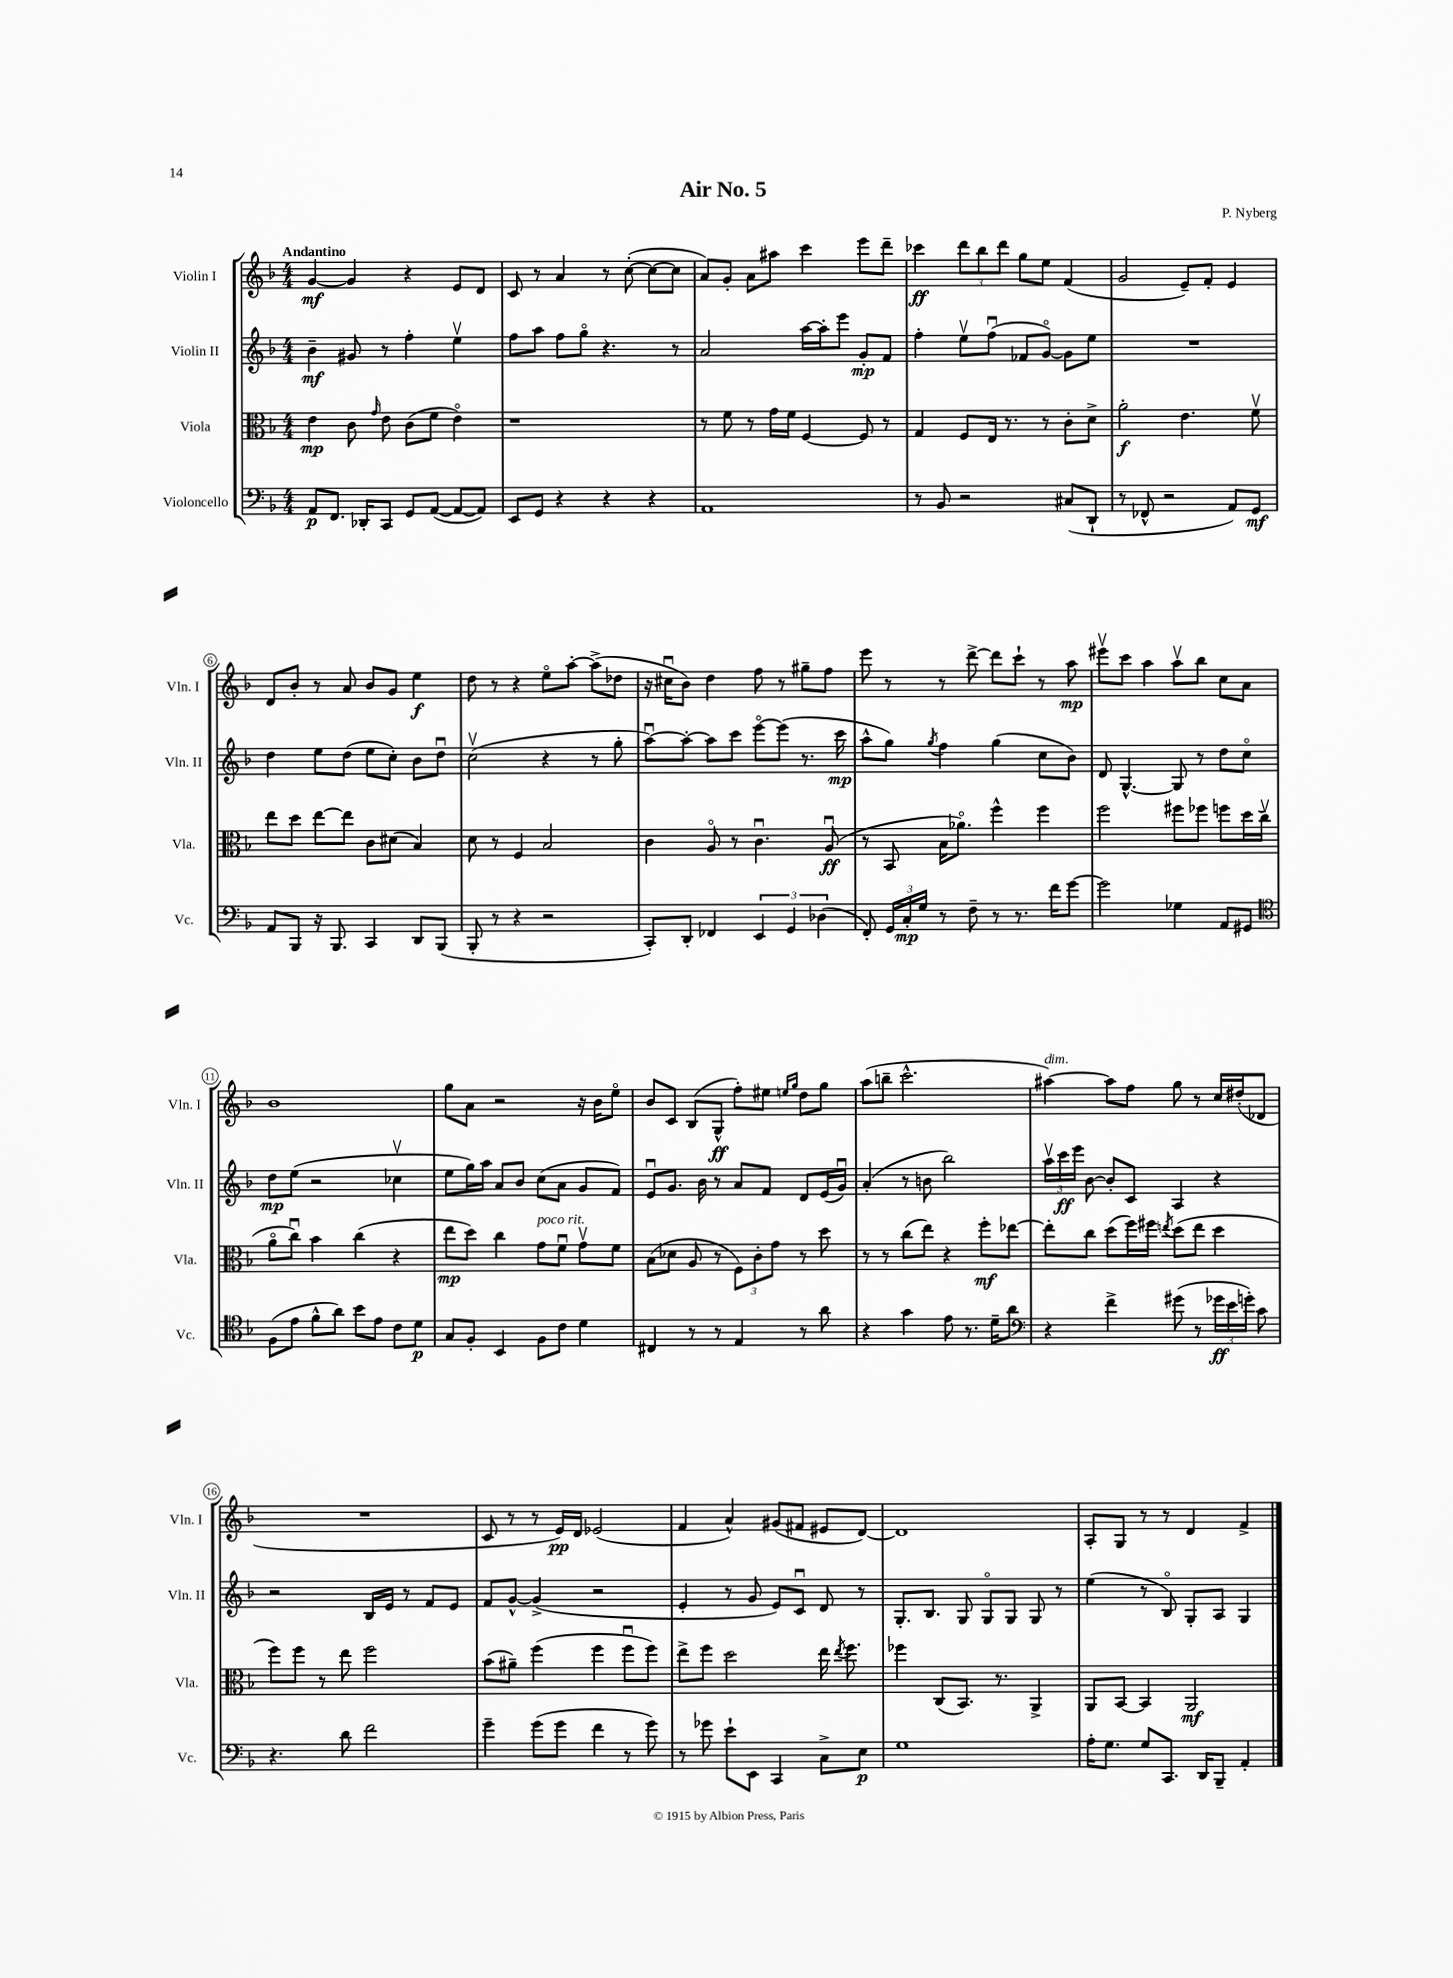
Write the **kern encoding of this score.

**kern	**dynam	**kern	**dynam	**kern	**dynam	**kern	**dynam
*part4	*part4	*part3	*part3	*part2	*part2	*part1	*part1
*staff4	*staff4	*staff3	*staff3	*staff2	*staff2	*staff1	*staff1
*I"Violoncello	*	*I"Viola	*	*I"Violin II	*	*I"Violin I	*
*I'Vc.	*	*I'Vla.	*	*I'Vln. II	*	*I'Vln. I	*
*clefF4	*	*clefC3	*	*clefG2	*	*clefG2	*
*k[b-]	*	*k[b-]	*	*k[b-]	*	*k[b-]	*
*M4/4	*	*M4/4	*	*M4/4	*	*M4/4	*
=1	=1	=1	=1	=1	=1	=1	=1
!	!	!	!	!	!	!LO:TX:a:B:t=Andantino	!
8AA/L	p	4e\	mp	4b-~\	mf	[4g/	mf
8.FF/J	.	.	.	.	.	.	.
.	.	8c\	.	8g#X/	.	4g/]	.
16DD-X'/KL	.	.	.	.	.	.	.
.	.	16qqg/	.	.	.	.	.
8CC/J	.	8e\	.	8r	.	.	.
8GG/L	.	(8c\L	.	4ff'\	.	4r	.
([8AA/J	.	8f\J	.	.	.	.	.
8AA/L_	.	4e\)	.	4eev\	.	8e/L	.
8AA/J])	.	.	.	.	.	8d/J	.
=2	=2	=2	=2	=2	=2	=2	=2
8EE/L	.	1r	.	8ff\L	.	8c/	.
8GG/J	.	.	.	8aa\J	.	8r	.
4r	.	.	.	8ff\L	.	4a/	.
.	.	.	.	8gg\J	.	.	.
4r	.	.	.	4.r	.	8r	.
.	.	.	.	.	.	([8cc'\	.
4r	.	.	.	.	.	8cc\L_	.
.	.	.	.	8r	.	8cc\J]	.
=3	=3	=3	=3	=3	=3	=3	=3
1AA	.	8r	.	2a/	.	8a/L)	.
.	.	8f\	.	.	.	8g'/J	.
.	.	8r	.	.	.	8a\L	.
.	.	16g\LL	.	.	.	8aa#X\J	.
.	.	16f\JJ	.	.	.	.	.
.	.	[4F/	.	[16aa\LL	.	4ccc\	.
.	.	.	.	16aa'\J]	.	.	.
.	.	.	.	8eee\J	.	.	.
.	.	8F/]	.	8g'/L	mp	8eee\L	.
.	.	8r	.	8f/J	.	8ddd~\J	.
=4	=4	=4	=4	=4	=4	=4	=4
8r	.	4G/	.	4ff'\	.	4ccc-X\	ff
8BB-/	.	.	.	.	.	.	.
2r	.	8F/L	.	8eev\L	.	12ddd\L	.
.	.	.	.	.	.	12bb-\	.
.	.	16E/Jk	.	(8ffu\J	.	.	.
.	.	.	.	.	.	12ddd\J	.
.	.	8.r	.	.	.	.	.
.	.	.	.	8f-X/L	.	8gg\L	.
.	.	8r	.	[8g/J)	.	8ee\J	.
(8C#X/L	.	8c'\L	.	8g\L]	.	(4f/	.
8DD`/J	.	8d^\J	.	8ee\J	.	.	.
=5	=5	=5	=5	=5	=5	=5	=5
8r	.	2a'\	f	1r	.	2g/	.
8FF-X^^/	.	.	.	.	.	.	.
2r	.	.	.	.	.	.	.
.	.	4.e\	.	.	.	8e~/L)	.
.	.	.	.	.	.	8f'/J	.
8AA/L)	.	.	.	.	.	4e/	.
8GG/J	mf	8fv\	.	.	.	.	.
!!LO:LB:g=z
=6	=6	=6	=6	=6	=6	=6	=6
8AA/L	.	8ee\L	.	4dd\	.	8d/L	.
8BBB-/J	.	8dd\J	.	.	.	8b-'/J	.
16r	.	[8ee\L	.	8ee\L	.	8r	.
8.BBB-/	.	.	.	.	.	.	.
.	.	8ee\J]	.	(8dd\J	.	8a/	.
4CC/	.	8c\L	.	8ee\L	.	8b-/L	.
.	.	(8d#X\J	.	8cc'\J)	.	8g/J	.
8DD/L	.	4B-/)	.	8b-\L	.	4ee\	f
(8BBB-/J	.	.	.	8ddu\J	.	.	.
=7	=7	=7	=7	=7	=7	=7	=7
8BBB-'/	.	8d\	.	(2ccv\	.	8dd\	.
8r	.	8r	.	.	.	8r	.
4r	.	4F/	.	.	.	4r	.
2r	.	2B-/	.	4r	.	8ee\L	.
.	.	.	.	.	.	[8aa'\J	.
.	.	.	.	8r	.	(8aa^\L]	.
.	.	.	.	8gg'\	.	8dd-X\J	.
=8	=8	=8	=8	=8	=8	=8	=8
8CC'/L)	.	4c\	.	[8aau\L)	.	16r	.
.	.	.	.	.	.	16cc#Xu\KL	.
8DD'/J	.	.	.	8aa'\J_	.	8b-\J)	.
4FF-X/	.	8A/	.	8aa\L]	.	4dd\	.
.	.	8r	.	8ccc\J	.	.	.
6EE/	.	4.cu\	.	[8eee\L	.	8ff\	.
.	.	.	.	(8eee\J]	.	8r	.
6GG/	.	.	.	.	.	.	.
.	.	.	.	8.r	.	8gg#X~\L	.
(6D-X\	.	.	.	.	.	.	.
.	.	(8Au/	ff	.	.	8ff\J	.
.	.	.	.	16ccc\	mp	.	.
=9	=9	=9	=9	=9	=9	=9	=9
8FF'/)	.	8r	.	8aa^^\L	.	8eee\	.
24GG/LL	.	8BB-/	.	8gg\J)	.	8r	.
24C'/	mp	.	.	.	.	.	.
24G/JJ	.	.	.	.	.	.	.
.	.	.	.	8qgg/	.	.	.
8r	.	16B-\KL	.	4ff\	.	8r	.
.	.	8.a-X\J)	.	.	.	.	.
8F~\	.	.	.	.	.	[8ddd^\	.
8r	.	4ff^^\	.	(4gg\	.	8ddd\L]	.
8.r	.	.	.	.	.	8ccc`\J	.
.	.	4ff\	.	8cc\L	.	8r	.
16f\KL	.	.	.	.	.	.	.
[8g\J	.	.	.	8b-\J)	.	8aa\	mp
=10	=10	=10	=10	=10	=10	=10	=10
2g\]	.	2ff\	.	8d/	.	8eee#Xv\L	.
.	.	.	.	[4.G^^/	.	8ccc\J	.
.	.	.	.	.	.	4aa\	.
4G-X\	.	8ff#X\L	.	8G/]	.	8aav\L	.
.	.	8ff-X\J	.	8r	.	8bb-\J	.
8AA/L	.	8ffn\L	.	8dd\L	.	8cc\L	.
8GG#X/J	.	16dd\L	.	8cc\J	.	8a\J	.
.	.	(16ccv\JJ	.	.	.	.	.
!!LO:LB:g=z
=11	=11	=11	=11	=11	=11	=11	=11
*clefC4	*	*	*	*	*	*	*
(8F\L	.	8a\L	.	8dd\L	mp	1b-	.
8e\J	.	8ccu\J)	.	(8ee\J	.	.	.
8f^^\L	.	4b-\	.	2r	.	.	.
8a\J)	.	.	.	.	.	.	.
8b-\L	.	(4cc\	.	.	.	.	.
8e\J	.	.	.	.	.	.	.
8c\L	.	4r	.	4cc-Xv\	.	.	.
8d\J	p	.	.	.	.	.	.
=12	=12	=12	=12	=12	=12	=12	=12
8G/L	.	8ee\L	mp	8ee\L	.	8gg\L	.
8F'/J	.	8dd\J)	.	16gg\L)	.	8a\J	.
.	.	.	.	16aa\JJ	.	.	.
4BB-/	.	4cc\	.	8a/L	.	2r	.
.	.	.	.	8b-/J	.	.	.
!	!	!LO:TX:a:i:t=poco rit.	!	!	!	!	!
8F\L	.	8g\L	.	(8cc\L	.	.	.
8c\J	.	8fu\J	.	8a\J	.	.	.
4d\	.	8gv\L	.	8g/L	.	16r	.
.	.	.	.	.	.	16b-\KL	.
.	.	8f\J	.	8f/J)	.	8ee\J	.
=13	=13	=13	=13	=13	=13	=13	=13
4C#X/	.	(8B-\L	.	8eu/L	.	8b-/L	.
.	.	8d-X\J	.	8.g/J	.	8c/J	.
8r	.	8A/	.	.	.	(8B-/L	.
.	.	.	.	16b-\	.	.	.
8r	.	8r	.	8r	.	8G^^/J	ff
4E/	.	12F\L)	.	8a/L	.	8ff'\L)	.
.	.	12c'\	.	.	.	.	.
.	.	.	.	8f/J	.	8ee#X\J	.
.	.	12g\J	.	.	.	.	.
.	.	.	.	.	.	16qqeen/LL	.
.	.	.	.	.	.	16qqgg/JJ	.
8r	.	8r	.	8d/L	.	8dd\L	.
8a\	.	8dd\	.	(16e/L	.	8gg\J	.
.	.	.	.	16gu/JJ)	.	.	.
=14	=14	=14	=14	=14	=14	=14	=14
4r	.	8r	.	(4a'/	.	(8aa\L	.
.	.	8r	.	.	.	8bbn~\J	.
4g\	.	(8cc\L	.	8r	.	2.ccc^^\	.
.	.	8ee\J)	.	8bn\	.	.	.
8e\	.	4r	.	2bb-\)	.	.	.
8.r	.	.	.	.	.	.	.
.	.	8ff'\L	mf	.	.	.	.
16d~\KL	.	.	.	.	.	.	.
8a\J	.	[8ee-X\J	.	.	.	.	.
=15	=15	=15	=15	=15	=15	=15	=15
*clefF4	*	*	*	*	*	*	*
!	!	!	!	!	!	!LO:TX:a:i:t=dim.	!
4r	.	8ee-'\L]	.	24aav\LL	.	[4aa#X\)	.
.	.	.	.	24ccc\	ff	.	.
.	.	.	.	24eee\JJ	.	.	.
.	.	8cc\J	.	[8b-\	.	.	.
4f^\	.	(8dd\L	.	8b-'/L]	.	8aa#\L]	.
.	.	16ff\L)	.	8c/J	.	8ff\J	.
.	.	16ff#X\JJ	.	.	.	.	.
.	.	8qeen/	.	.	.	.	.
(8g#X\	.	(8dd\L	.	4A/	.	8gg\	.
8r	.	8ee\J	.	.	.	8r	.
24g-X\LL	ff	4dd\	.	4r	.	16cc/LL	.
24e\	.	.	.	.	.	.	.
.	.	.	.	.	.	(16dd#X'/J	.
24gn'\JJ)	.	.	.	.	.	.	.
8c\	.	.	.	.	.	8d-X/J	.
!!LO:LB:g=z
=16	=16	=16	=16	=16	=16	=16	=16
4.r	.	8ff\L)	.	2r	.	1r	.
.	.	8ff\J	.	.	.	.	.
.	.	8r	.	.	.	.	.
8d\	.	8ee\	.	.	.	.	.
2f\	.	2ff\	.	16B-/LL	.	.	.
.	.	.	.	16e/JJ	.	.	.
.	.	.	.	8r	.	.	.
.	.	.	.	8f/L	.	.	.
.	.	.	.	8e/J	.	.	.
=17	=17	=17	=17	=17	=17	=17	=17
4g~\	.	(8b-\L	.	8f/L	.	8c/	.
.	.	8a#X~\J)	.	[8g^^/J	.	8r	.
(8g\L	.	(4ff\	.	(4g^/]	.	8r	.
8g\J	.	.	.	.	.	16e/LL)	pp
.	.	.	.	.	.	16d/JJ	.
4f\	.	4ff\	.	2r	.	(2e-X/	.
8r	.	8ffu\L	.	.	.	.	.
8g\)	.	8ff\J)	.	.	.	.	.
=18	=18	=18	=18	=18	=18	=18	=18
8r	.	8ee^\L	.	4e'/	.	4f/	.
8g-X\	.	8ff\J	.	.	.	.	.
8e`\L	.	2dd\	.	8r	.	4a^^/)	.
8EE\J	.	.	.	8g/	.	.	.
4CC/	.	.	.	8e/L)	.	(8g#X/L	.
.	.	.	.	8cu/J	.	8f#X/J	.
8C^\L	.	16ee\	.	8d/	.	8e#X/L	.
.	.	8qee/	.	.	.	.	.
.	.	8.ff\	.	.	.	.	.
8E\J	p	.	.	8r	.	[8d/J)	.
=19	=19	=19	=19	=19	=19	=19	=19
1G	.	4ff-X\	.	8.G'/L	.	1d]	.
.	.	.	.	8.B-/J	.	.	.
.	.	(8C/L	.	.	.	.	.
.	.	8.BB-/J)	.	8G/	.	.	.
.	.	.	.	8G/L	.	.	.
.	.	8.r	.	.	.	.	.
.	.	.	.	8G/J	.	.	.
.	.	4AA^/	.	8G/	.	.	.
.	.	.	.	8r	.	.	.
=20	=20	=20	=20	=20	=20	=20	=20
16A'\KL	.	8AA/L	.	(4ee\	.	8A'/L	.
8.G\J	.	.	.	.	.	.	.
.	.	[8BB-/J	.	.	.	8G/J	.
8G/L	.	4BB-/]	.	8r	.	8r	.
8.CC/J	.	.	.	8B-/)	.	8r	.
.	.	2AA/	mf	8G'/L	.	4d/	.
16DD/KL	.	.	.	.	.	.	.
8BBB-~/J	.	.	.	8A/J	.	.	.
4AA'/	.	.	.	4G/	.	4f^/	.
==	==	==	==	==	==	==	==
*-	*-	*-	*-	*-	*-	*-	*-
